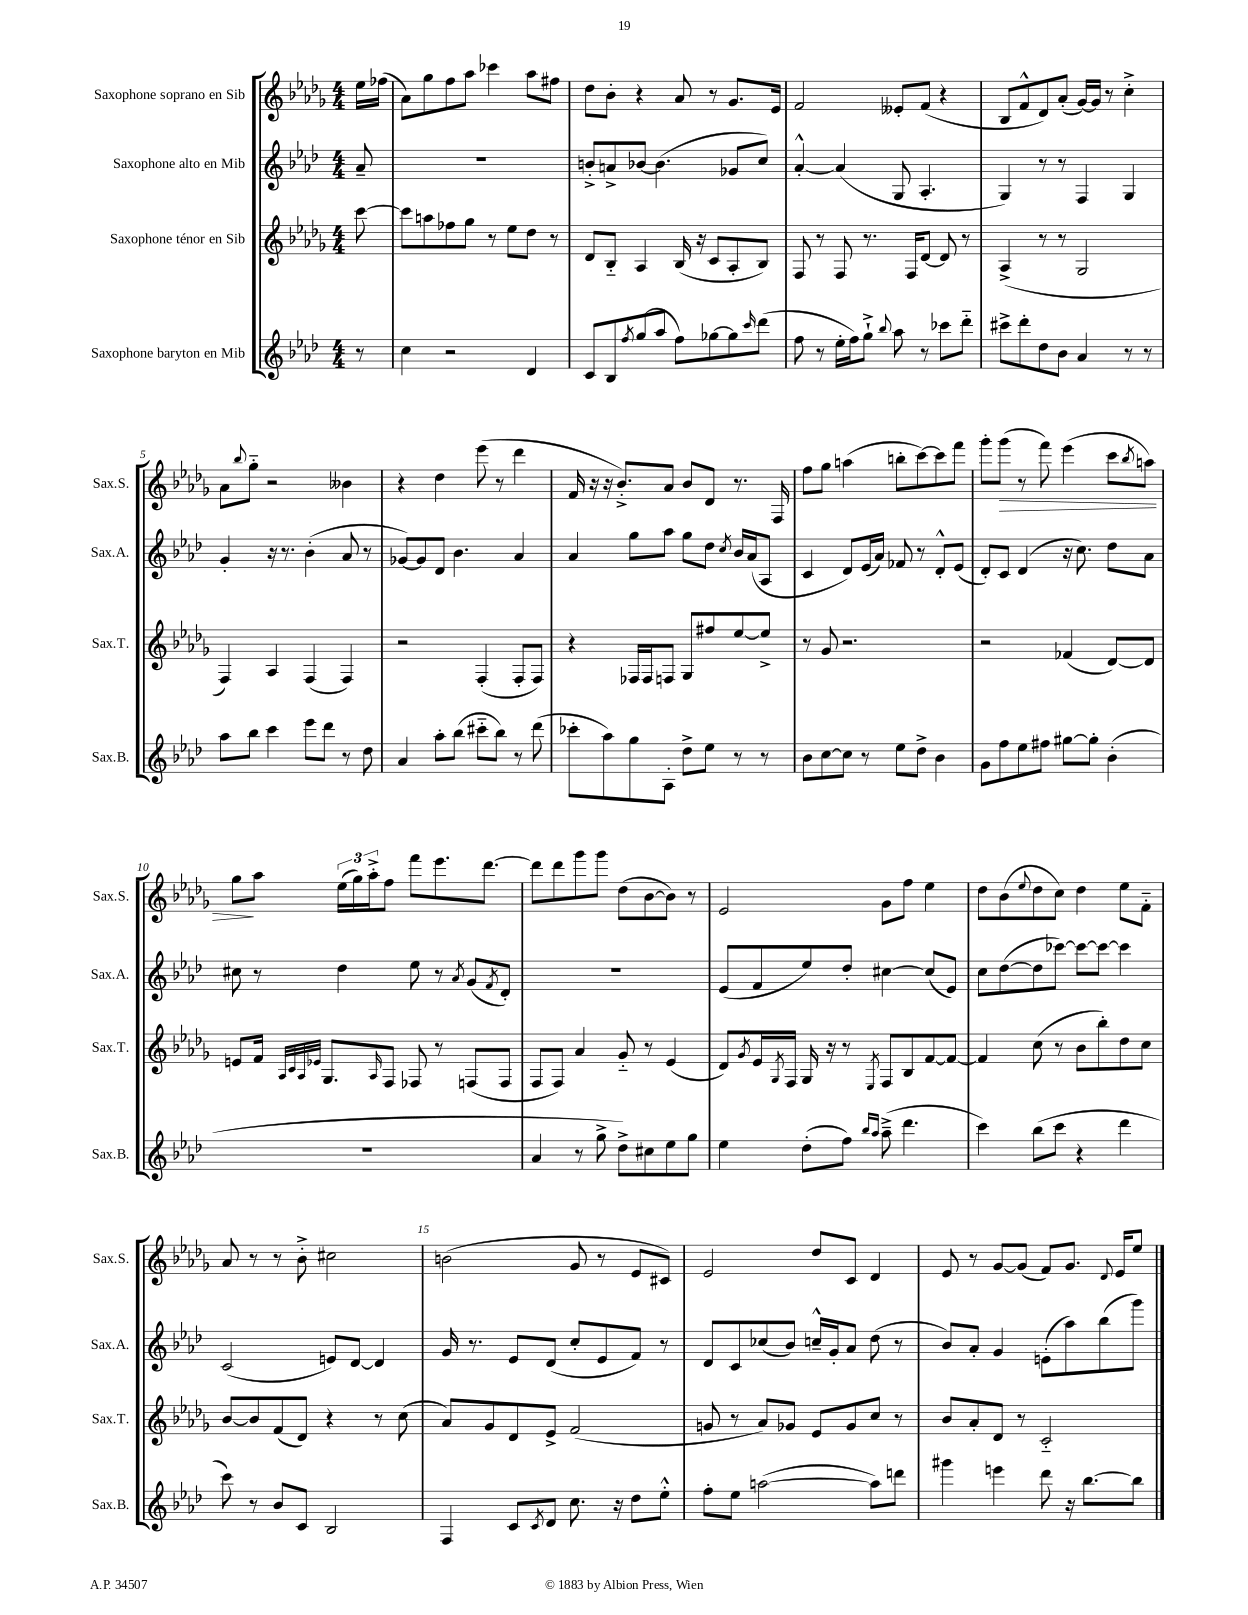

**kern	**kern	**kern	**kern
*staff4	*staff3	*staff2	*staff1
*clefG2	*clefG2	*clefG2	*clefG2
*k[b-e-a-d-]	*k[b-e-a-d-g-]	*k[b-e-a-d-]	*k[b-e-a-d-g-]
*M4/4	*M4/4	*M4/4	*M4/4
8r	[8ccc	8a-~	16ee-
.	.	.	(16ff-
=	=	=	=
4cc	8ccc]	1r	8a-)
.	8aa	.	8gg-
2r	8ff-	.	8ff
.	8gg-	.	8aa-
.	8r	.	4ccc-
.	8ee-	.	.
4d-	8dd-	.	8aa-
.	8r	.	8ff#
=	=	=	=
8c	8d-	8b'^	8dd-
8B-	8B-'~	8a^	8b-'
8qff	.	.	.
(8gg	4A-	[8b-	4r
8aa-	.	(4.b-]	.
8ff)	(16B-	.	8a-
.	16r	.	.
[8gg-	8c	.	8r
8gg-]	8A-'	8g-	8.g-
16qqccc	.	.	.
(8ddd-	8B-)	8cc)	.
.	.	.	16e-
=	=	=	=
8ff	8F	[4a-'^^	2f
8r	8r	.	.
16ee-'	8F	(4a-]	.
16ff)	.	.	.
8gg`^	8.r	.	.
8qqbb-	.	.	.
8aa-	.	8G	8e--'
.	16F	.	.
8r	[8d-	4.A-'	(8f
8ccc-	8d-]	.	4r
8ddd-'~	8r	.	.
=	=	=	=
8ccc#^	(4A-^	4G)	8B-
8ddd-'	.	.	8f^^
8dd-	8r	8r	8d-)
8b-	8r	8r	(8a-'
4a-	2G-	4F	[16g-)
.	.	.	16g-]
.	.	.	8r
8r	.	4G	4cc'^
8r	.	.	.
=	=	=	=
8aa-	4F)	4g'	8a-
.	.	.	8qqbb-
8bb-	.	.	8gg-'~
4ccc	4A-	16r	2r
.	.	8.r	.
8eee-	(4F	(4b-'	.
8ddd-	.	.	.
8r	4F)	8a-	4b--
8dd-	.	8r	.
=	=	=	=
4a-	2r	[8g-)	4r
.	.	8g-]	.
8aa-'	.	8d-	4dd-
(8bb-	.	4.b-	.
8ccc#'~	(4F'	.	(8eee-
8bb-)	.	.	8r
8r	8F'	4a-	4ddd-
(8ddd-	8F)	.	.
=	=	=	=
8ccc-'	4r	4a-	16f
.	.	.	16r
8aa-)	.	.	16r
.	.	.	8.b-'^)
8gg	16F-	8gg	.
.	16F-	.	.
8A-'	8F	8aa-	8a-
8dd-^	8G-	8gg	8b-
8ee-	8ff#	8dd-	8d-
.	.	8qcc	.
8r	[8ee-	16b-	8.r
.	.	(16a-	.
8r	8ee-^]	8A-	.
.	.	.	16F
=	=	=	=
8b-	8r	4c	8ff
[8cc	8g-	.	8gg-
8cc]	2.r	8d-)	(4aa
8r	.	(16e-	.
.	.	16a-)	.
8ee-	.	8f-	8bb'
8dd-^	.	8r	[8ccc)
4b-	.	8d-'^^	8ccc]
.	.	(8e-	8fff
=	=	=	=
8g	2r	8d-')	8ggg-'
8ff	.	8c	(8ggg-
8ee-	.	(4d-	8r
8ff#	.	.	8fff)
[8gg#	(4f-	16r	(4eee-
.	.	8.cc)	.
8gg#']	.	.	.
(4b-'	[8d-)	8dd-	8ccc
.	.	.	8qbb-
.	8d-]	8a-	8aa)
=	=	=	=
1r	8e	8cc#	8gg-
.	16f	8r	8aa-
.	32qqA-	.	.
.	32qqc	.	.
.	32qqA-	.	.
.	32qqe-	.	.
.	8.G-	.	.
.	.	4dd-	(24ee-
.	.	.	24gg-)
.	.	.	24aa-'^
.	16qqA-	.	.
.	8F	.	8ff
.	8F-	8ee-	8fff
.	8r	8r	8.eee-
.	.	8qa-	.
.	(8F	(8g	.
.	.	.	[8.ddd-
.	.	8qf	.
.	8F	8d-')	.
=	=	=	=
4a-	8F	1r	8ddd-]
.	8F)	.	8ddd-
8r	4a-	.	8ggg-
8gg^	.	.	8ggg-
8dd-^)	8g-'~	.	(8dd-
8cc#	8r	.	[8b-
8ee-	(4e-	.	8b-])
8gg	.	.	8r
=	=	=	=
4ee-	8d-)	(8e-	2e-
.	8qg-	.	.
.	16e-	8f	.
.	8qG-	.	.
.	16F	.	.
(8dd-'	16G-	8ee-)	.
.	16r	.	.
8ff)	8r	8dd-'	.
16qqbb-	.	.	.
16qqaa-	8qE-	.	.
(8aa-~^	8F	[4cc#	8g-
4.ddd-	8B-	.	8ff
.	[8f	(8cc#]	4ee-
.	8f_	8e-)	.
=	=	=	=
4ccc)	4f]	8cc	8dd-
.	.	([8dd-	(8b-
.	.	.	8qqee-
(8bb-	(8cc	8dd-]	8dd-
8ccc	8r	[8ccc-)	8cc)
4r	8b-	8ccc-_	4dd-
.	8bb-')	8ccc-_	.
4ddd-	8dd-	4ccc-]	8ee-
.	8cc	.	8f'~
=	=	=	=
8ccc)	[8b-	(2c	8a-
8r	8b-]	.	8r
8b-	(8f	.	8r
8c	8d-)	.	8b-'^
2B-	4r	8e)	2cc#
.	.	[8d-	.
.	8r	4d-]	.
.	(8cc	.	.
=	=	=	=
4F	8a-)	16g	(2b
.	.	8.r	.
.	8g-	.	.
8c	8d-	8e-	.
8qc	.	.	.
8d-	8e-^	(8d-	.
8.cc	(2f	8cc'	8g-
.	.	8e-	8r
16r	.	.	.
8dd-	.	8f)	8e-
8ee-'^^	.	8r	8c#)
=	=	=	=
8ff'	8g	8d-	2e-
8ee-	8r	8c	.
([2aa	8a-)	(8cc-	.
.	8g-	8b-)	.
.	8e-	16cc~^^	8dd-
.	.	16g'	.
.	8g-	8a-	8c
8aa])	8cc	(8dd-	4d-
8ddd	8r	8r	.
=	=	=	=
4ggg#	8b-	8b-)	8e-
.	8a-'	8a-'	8r
4eee	8d-	4g	[8g-
.	8r	.	(8g-]
8ddd-	2c'~	(8e'	8f)
16r	.	8aa-)	8.g-
[8.bb-	.	.	.
.	.	(8bb-	.
.	.	.	8qqd-
.	.	.	16e-
8bb-]	.	8ggg)	8ee-
==	==	==	==
*-	*-	*-	*-
